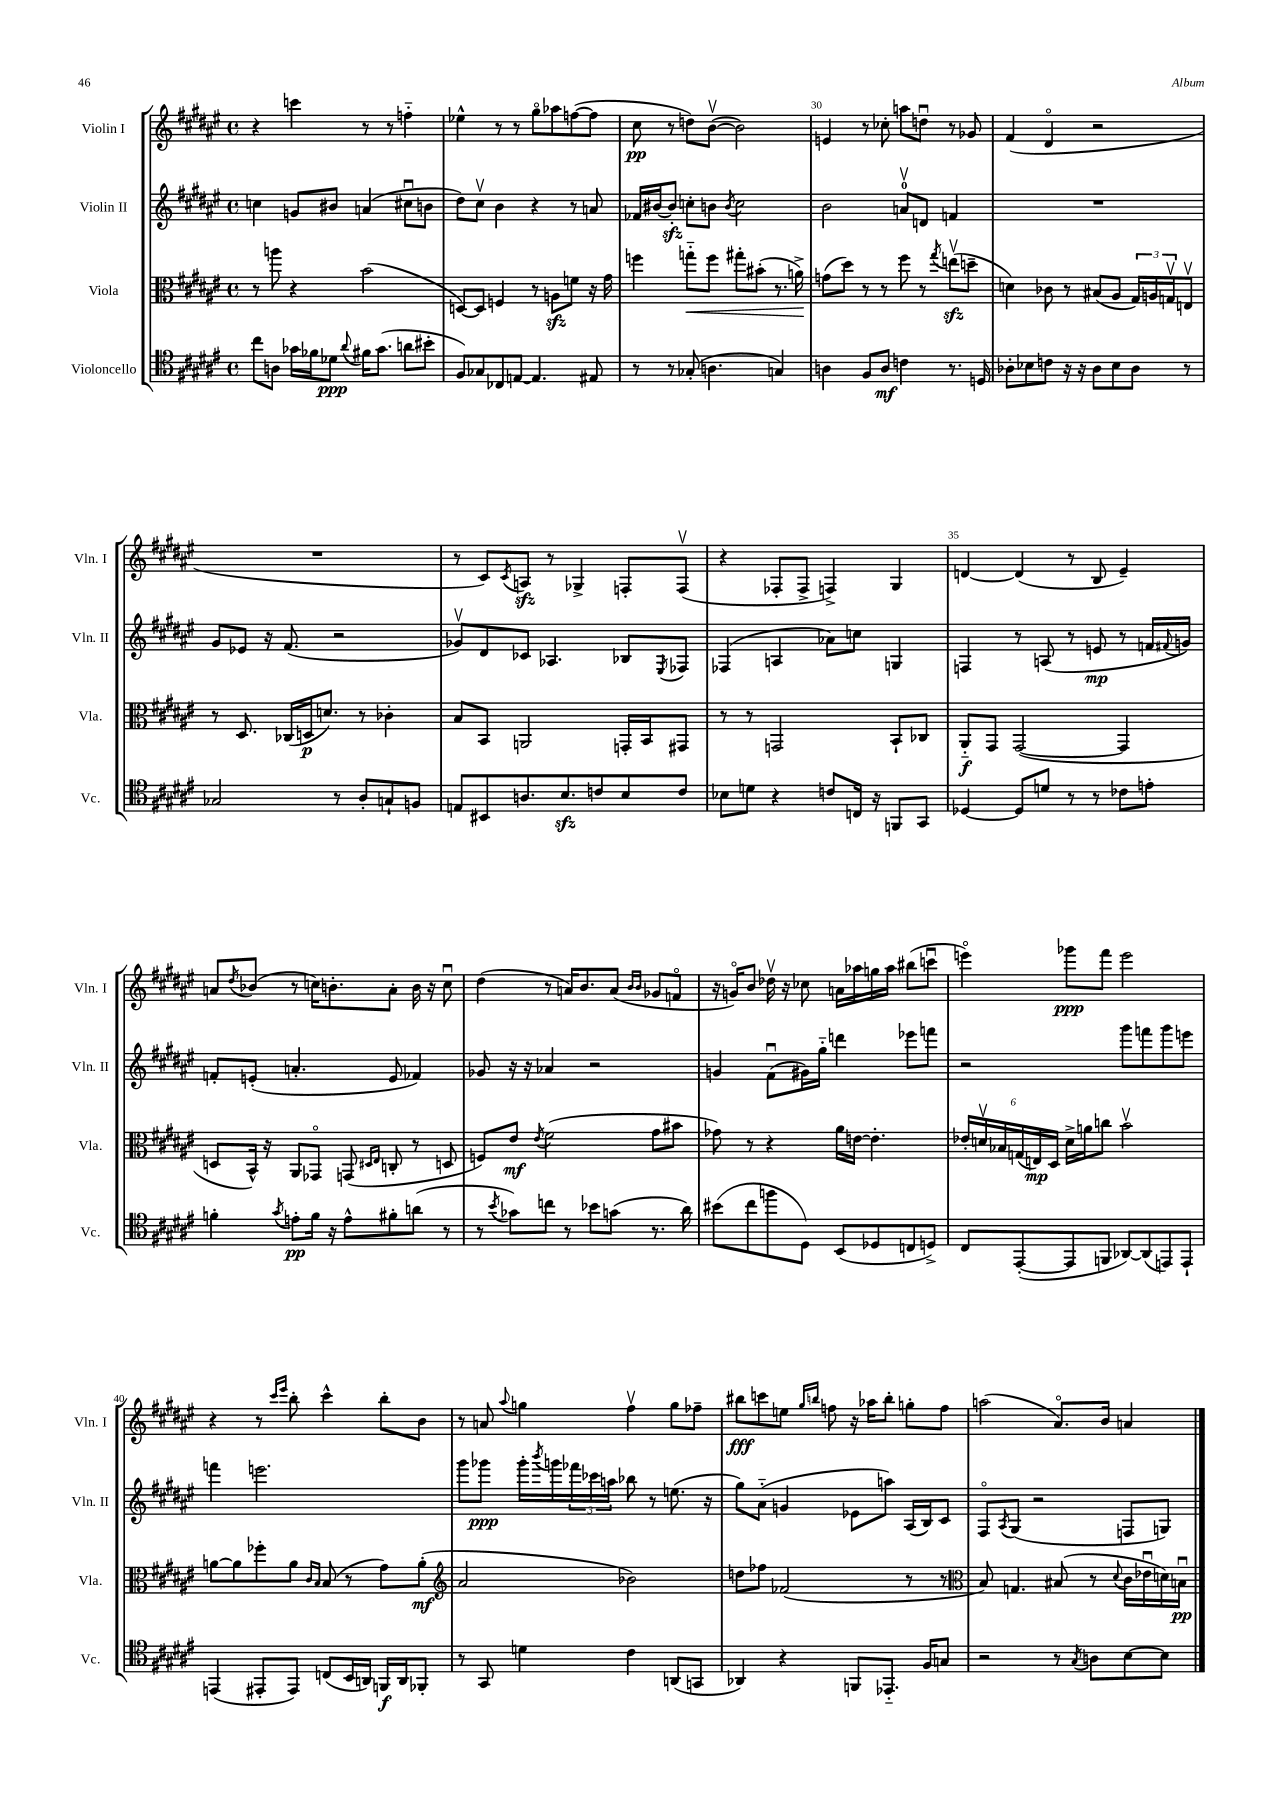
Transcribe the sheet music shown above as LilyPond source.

<<
\new StaffGroup <<
\new Staff = "s0" \with { instrumentName = "Violin I" shortInstrumentName = "Vln. I" } {
    \clef treble \key fis \major \defaultTimeSignature \time 4/4
    r4 c'''4 r8 r8 f''4-_ |
    ees''4-^ r8 r8 gis''8\flageolet aes''8 f''8~( f''8 |
    cis''8\pp r8 d''8) b'8~\upbow( b'2) |
    e'4 r8 ces''8-. a''8 d''8\downbow r8 ges'8 |
    fis'4( dis'4\flageolet r2 |
    R1 |
    r8 cis'8) \acciaccatura { cis'8 } a8\sfz r8 ges4-> f8-. f8\upbow( |
    r4 fes8-. fes8-> f4->) gis4 |
    d'4~ d'4( r8 b8 eis'4--) |
    a'8 \acciaccatura { dis''8 } bes'8( r8 c''16) b'8.-. a'8-. b'16 r16 c''8\downbow |
    dis''4( r8 a'16) b'8. a'8( \grace { b'16 b'16 } ges'8 f'8\flageolet |
    r16 g'16\flageolet) b'8 des''16\upbow r16 ces''8 a'16 aes''16 g''16 aes''16 bis''8( c'''8\downbow |
    e'''4\flageolet) ges'''8\ppp fis'''8 e'''2 |
    r4 r8 \grace { cis'''16 eis'''16 } b''8-. cis'''4-^ b''8-. b'8 |
    r8 a'8 \appoggiatura { ais''8 } g''4 fis''4\upbow g''8 fes''8-- |
    bis''8\fff c'''8 e''8 \grace { gis''16 b''16 } f''8 r16 aes''16 b''8-. g''8-. f''8 |
    a''2( ais'8.\flageolet) b'16 a'4 \bar "|." |
}
\new Staff = "s1" \with { instrumentName = "Violin II" shortInstrumentName = "Vln. II" } {
    \clef treble \key fis \major \defaultTimeSignature \time 4/4
    c''4 g'8 bis'8 a'4( cis''8\downbow b'8 |
    dis''8) cis''8\upbow b'4 r4 r8 a'8 |
    fes'16 bis'16~ bis'8-.\sfz c''8-. b'8 \acciaccatura { b'8 } c''2 |
    b'2 a'8-0\upbow d'8 f'4 |
    R1 |
    gis'8 ees'8 r16 fis'8.( r2 |
    ges'8\upbow) dis'8 ces'8 aes4. bes8 \acciaccatura { eis8 } fes8 |
    fes4( a4 aes'8) c''8 g4 |
    f4 r8 a8( r8 e'8\mp r8 f'16 \appoggiatura { fis'8 } g'16) |
    f'8-. e'8-.( a'4.-. e'8 fes'4) |
    ges'8 r16 r16 aes'4 r2 |
    g'4 fis'8\downbow( gis'16) gis''16-_ d'''4 ees'''8 f'''8 |
    r2 gis'''8 f'''8 gis'''8 e'''8 |
    f'''4 e'''2. |
    gis'''8 ges'''8\ppp ges'''16-. \acciaccatura { b'''8 } g'''16 \tuplet 3/2 { fes'''16 ces'''16 a''16 } bes''8 r8 e''8.( r16 |
    gis''8) ais'8-_( g'4 ees'8 a''8) ais16( b16) cis'8 |
    fis8\flageolet \acciaccatura { ais8 } gis8( r2 f8 g8) \bar "|." |
}
\new Staff = "s2" \with { instrumentName = "Viola" shortInstrumentName = "Vla." } {
    \clef alto \key fis \major \defaultTimeSignature \time 4/4
    r8 a''8 r4 b'2( |
    d8~) d8 f4 r8 a8\sfz f'8 r16 gis'16 |
    f''4 g''8-_\< f''8 gis''8-. bis'8-.( r8. a'16->\!) |
    g'8( dis''8) r8 r8 fis''8 r8 \acciaccatura { gis''8 } e''8\upbow\sfz( d''8-- |
    d'4) ces'8 r8 bis8( ais8 \tuplet 3/2 { gis16) a16 g16\upbow } e8\upbow |
    r8 dis8. ces16( d16\p d'8.) r8 ces'4-. |
    b8 b,8 a,2 g,16-. b,16 gis,8 |
    r8 r8 g,2 b,8-! ces8 |
    ais,8-_\f gis,8 gis,2~( gis,4 |
    d8 b,16-^) r16 ais,8 ges,8\flageolet g,8( \grace { dis16 eis16 } c8-. r8 d8 |
    f8) eis'8\mf \acciaccatura { eis'8 } fis'2( gis'8 bis'8 |
    ges'8) r8 r4 ais'16 e'16~ e'4.-. |
    \tuplet 6/4 { ees'16-. d'16\upbow bes16 g16( e16\mp) dis16 } d'16-> a'16 c''8 b'2\upbow |
    a'8~ a'8 fes''8-. a'8 \grace { cis'16 b16 } b8( r8 gis'8) a'8-.\mf( |
    \clef treble ais'2 bes'2) |
    d''8 fes''8 fes'2( r8 r8 |
    \clef alto b8) g4. bis8( r8 \appoggiatura { dis'8 } cis'16 ees'16\downbow d'16) b16\downbow\pp \bar "|." |
}
\new Staff = "s3" \with { instrumentName = "Violoncello" shortInstrumentName = "Vc." } {
    \clef tenor \key fis \major \defaultTimeSignature \time 4/4
    cis''8 a8 ges'16 fes'16 des'8\ppp \appoggiatura { ais'8 } fis'16 ges'8.( a'8 bis'8-. |
    fis8) ges8 ces8 e8~ e4. eis8 |
    r8 r8 ges8-.( a4. g4) |
    a4 fis8 a8\mf c'4 r8. d16 |
    aes8-. bes8 c'8 r16 r16 aes8 bes8 aes8 r8 |
    ges2 r8 ais8-. g8-! f8 |
    e8 bis,8 a8. b8.\sfz c'8 b8 c'8 |
    bes8 d'8 r4 c'8 c16 r16 f,8 gis,8 |
    des4~ des8 d'8 r8 r8 ces'8 e'8-. |
    f'4-. \acciaccatura { gis'8 } e'8-.\pp f'16 r16 e'8-^ fis'8-. a'8( r8 |
    r8 \acciaccatura { b'8 } ges'8) c''8 r8 bes'8 g'8( r8. ais'16) |
    bis'8( cis''8 f''8 dis8) b,8( des8 c8 d8->) |
    cis8 eis,8~-.( eis,8 f,8 aes,8~) aes,8( e,8) e,8-! |
    e,4( eis,8-. eis,8) c8( b,16 a,16) f,16\f a,16 fes,8-. |
    r8 gis,8 d'4 cis'4 a,8( g,8 |
    aes,4) r4 f,8 ees,8.-_ fis16 g8 |
    r2 r8 \acciaccatura { gis8 } a8 b8~ b8 \bar "|." |
}
>>
>>
\layout { \context { \Score currentBarNumber = #27 \override BarNumber.break-visibility = ##(#f #t #t) barNumberVisibility = #(every-nth-bar-number-visible 5) } }
